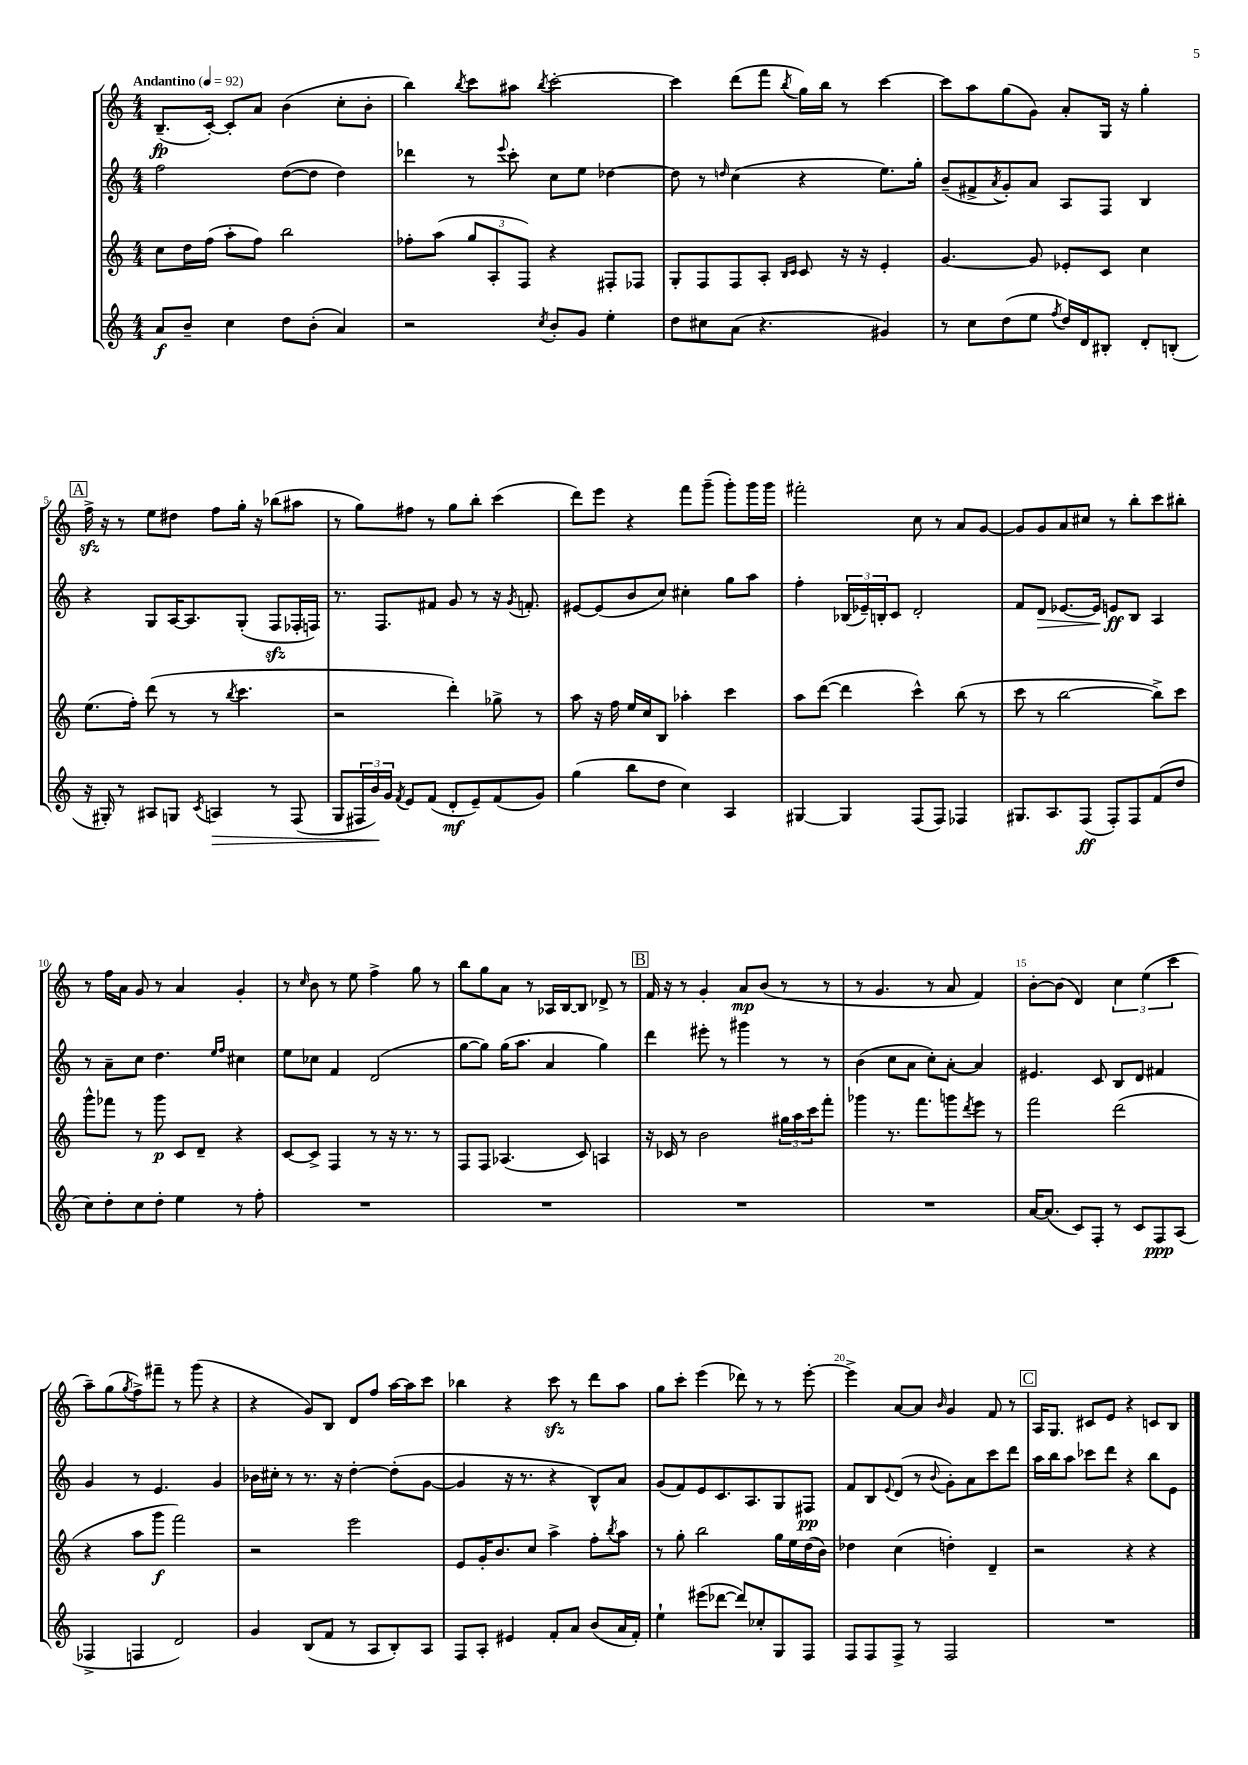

**kern	**kern	**kern	**kern
*staff4	*staff3	*staff2	*staff1
*clefG2	*clefG2	*clefG2	*clefG2
*k[]	*k[]	*k[]	*k[]
*M4/4	*M4/4	*M4/4	*M4/4
*MM92	*MM92	*MM92	*MM92
8a/L	8cc\L	2ff\	(8.B~/L
8b~/J	16dd\L	.	.
.	(16ff\JJ	.	[16c'/Jk)
4cc\	8aa'\L	.	8c'/]L
.	8ff\J)	.	8a/J
8dd\L	2bb\	([8dd\L	(4b\
(8b'\J	.	8dd\]J	.
4a/)	.	4dd\)	8cc'\L
.	.	.	8b'\J
=	=	=	=
2r	8ff-'\L	4ddd-\	4bb\)
.	(8aa\J	.	.
.	.	.	8qbb/
.	12gg/L	8r	8ccc\L
.	12A'/	.	.
.	.	8qqeee/	.
.	.	8ccc'\	8aa#\J
.	12F/J)	.	.
8qcc/	.	.	8qbb/
8b'/L	4r	8cc\L	[2ccc'\
8g/J	.	8ee\J	.
4ee'\	8F#'/L	[4dd-\	.
.	8F-/J	.	.
=	=	=	=
8dd\L	8G'/L	8dd-\]	4ccc\]
8cc#\	8F/	8r	.
.	.	16qqdd/	.
(8a\J	8F/	(4cc\	(8ddd\L
4.r	8A'/J	.	8fff\J
.	16qqB/LL	.	.
.	16qqc/JJ	.	8qbb/
.	8c/	4r	16gg\LL)
.	.	.	16bb\JJ
.	16r	.	8r
.	16r	.	.
4g#/)	4e'/	8.ee\L)	[4ccc\
.	.	16gg'\Jk	.
=	=	=	=
8r	[4.g/	(8b~/L	8ccc\]L
8cc\L	.	8f#^/	8aa\
.	.	8qa/	.
(8dd\	.	8g'/)	(8gg\
8ee\J	8g/]	8a/J	8g\J)
8qff/	.	.	.
16dd/LL)	8e-'/L	8A/L	8a'/L
16d/J	.	.	.
8B#'/J	8c/J	8F/J	16G/Jk
.	.	.	16r
8d'/L	4cc\	4B/	4gg'\
(8B'/J	.	.	.
=	=	=	=
16r	(8.ee\L	4r	16ff^\
16G#'/)	.	.	16r
8r	.	.	8r
.	16ff'\Jk)	.	.
8A#/L	(8ddd\	8G/L	8ee\L
8G/J	8r	[16A/K	8dd#\J
.	.	8.A/]	.
8qc/	.	.	.
4A/	8r	.	8ff\L
.	8qbb/	.	.
.	4.ccc\	(8G'/J	16gg'\Jk
.	.	.	16r
8r	.	8F/L	(8bb-\L
(8F/	.	16F-'/L	8aa#\J
.	.	16F/JJ)	.
=	=	=	=
8G/L	2r	8.r	8r
24F#/L	.	.	8gg\L)
24b/)	.	.	.
.	.	8.F/L	.
24g/JJ	.	.	.
8qf/	.	.	.
8e/L	.	.	8ff#\J
(8f/J	.	8f#/J	8r
8d'/L	4ddd'\)	8g/	8gg\L
8e~/)	.	8r	8bb'\J
(8f/	8gg-^\	16r	(4ccc\
.	.	8qg/	.
.	.	8.f'/	.
8g/J)	8r	.	.
=	=	=	=
(4gg\	8aa\	[8e#/L	8ddd\L)
.	16r	(8e#/]	8eee\J
.	16ff\	.	.
8bb\L	16ee/LL	8b/	4r
.	16cc/J	.	.
8dd\J	8B/J	8cc/J)	.
4cc\)	4aa-'\	4cc#'\	8fff\L
.	.	.	(8ggg~\J
4A/	4ccc\	8gg\L	8ggg'\L)
.	.	8aa\J	16ggg\L
.	.	.	16ggg\JJ
=	=	=	=
[4G#/	8aa\L	4ff'\	2fff#'\
.	([8ddd\J	.	.
4G#/]	4ddd\]	(24B-/LL	.
.	.	24e-~/)	.
.	.	24B'/J	.
.	.	8c/J	.
(8F/L	4ccc^^\)	2d'/	8cc\
8F/J)	.	.	8r
4F-/	(8bb\	.	8a/L
.	8r	.	[8g/J
=	=	=	=
8.G#/L	8ccc\	8f/L	8g/]L
.	8r	8d/J	8g/
8.A/	.	.	.
.	[2bb\	[8.e-/L	8a/
(8F/J	.	.	8cc#/J
.	.	16e-/]Jk	.
8F'/L)	.	8e/L	8r
8F/	.	8B/J	8bb'\L
(8f/	8bb^\]L)	4A/	8ccc\
8dd/J	8ccc\J	.	8bb#'\J
=	=	=	=
8cc\L)	8ggg^^\L	8r	8r
8dd'\	8fff-\J	8a~\L	16ff\LL
.	.	.	16a\JJ
8cc\	8r	8cc\J	8g/
8dd'\J	8ggg\	4.dd\	8r
4ee\	8c/L	.	4a/
.	8d~/J	.	.
.	.	16qqee/LL	.
.	.	16qqff/JJ	.
8r	4r	4cc#\	4g'/
8ff'\	.	.	.
=	=	=	=
1r	[8c/L	8ee\L	8r
.	.	.	16qqcc/
.	8c^/]J	8cc-\J	8b\
.	4F/	4f/	8r
.	.	.	8ee\
.	8r	(2d/	4ff^\
.	16r	.	.
.	8.r	.	.
.	.	.	8gg\
.	8r	.	8r
=	=	=	=
1r	8F/L	[8gg\L	8bb\L
.	8F/J	8gg\]J)	8gg\
.	(4.A-/	(16gg\LK	8a\J
.	.	8.aa\J	.
.	.	.	8r
.	.	4a/	16A-/LL
.	.	.	[16B/J
.	8c/)	.	8B/]J
.	4A/	4gg\)	8d-^/
.	.	.	8r
=	=	=	=
1r	16r	4ddd\	16f/
.	16c-/	.	16r
.	8r	.	8r
.	2b\	8eee#'\	4g'/
.	.	8r	.
.	.	4ggg#\	8a/L
.	.	.	(8b/J
.	24gg#\LL	8r	8r
.	24aa\	.	.
.	24ccc\J	.	.
.	8fff'\J	8r	8r
=	=	=	=
1r	4ggg-\	(4b\	8r
.	.	.	4.g/
.	8.r	8cc\L	.
.	.	8a\J	.
.	8.fff\L	.	.
.	.	8cc'\L)	8r
.	8ggg\	[8a'\J	8a/
.	8qddd/	.	.
.	8eee\J	4a/]	4f/)
.	8r	.	.
=	=	=	=
[16a/LK	2fff\	4.e#/	[8b'\L
(8.a/]J	.	.	.
.	.	.	(8b\]J
8c/L)	.	.	4d/)
8F'/J	.	8c/	.
8r	(2ddd\	8B/L	6cc\
8c/L	.	8d/J	.
.	.	.	(6ee\
8F/	.	4f#/	.
.	.	.	6ccc\
(8A/J	.	.	.
=	=	=	=
4F-^/	4r	4g/	8aa~\L)
.	.	.	(8gg\
.	.	.	8qgg/
4F/	8aa\L	8r	8ff^\)
.	8ggg\J	4.e/	8fff#~\J
2d/)	2fff\)	.	8r
.	.	.	(8ggg\
.	.	4g/	4r
=	=	=	=
4g/	2r	16b-\LL	4r
.	.	16cc#'\JJ	.
.	.	8r	.
(8B/L	.	8.r	8g/L)
8f/J	.	.	8B/J
.	.	16r	.
8r	2eee\	[4dd'\	8d/L
8A/L	.	.	8ff/J
8B'/)	.	(8dd'\]L	[16aa\LL
.	.	.	16aa\]J
8A/J	.	[8g\J	8ccc\J
=	=	=	=
8F/L	8e/L	4g/]	4bb-\
8A'/J	16g'/K	.	.
.	8.b/	.	.
4e#/	.	16r	4r
.	.	8.r	.
.	8cc/J	.	.
8f'/L	4aa^\	4r	8ccc\
8a/J	.	.	8r
(8b/L	8ff'\L	8B^^/L)	8ddd\L
.	8qbb/	.	.
16a/L	8aa\J	8a/J	8aa\J
16f'/JJ)	.	.	.
=	=	=	=
4ee`\	8r	(8g/L	8gg\L
.	8gg'\	8f/)	8ccc'\J
(8eee#\L	2bb\	8e/	(4eee\
[8ddd-\J	.	8.c/	.
8ddd-/]L)	.	.	8ddd-\)
.	.	8.A/	.
8cc-'/	.	.	8r
8G/	16gg\LL	8G/	8r
.	16ee\	.	.
8F/J	(16dd\	8F#/J	[8eee'\
.	16b\JJ)	.	.
=	=	=	=
8F/L	4dd-\	8f/L	4eee^\]
8F/	.	8B/	.
.	.	8qqe/	.
8F^/J	(4cc\	(8d/J	[8a/L
8r	.	8r	8a/]J
.	.	8qqb/	16qqb/
2F/	4dd'\)	8g'\L)	4g/
.	.	8a\	.
.	4d~/	8ccc\	8f/
.	.	8ddd\J	8r
=	=	=	=
1r	2r	16aa\LL	16A/LK
.	.	16bb\J	8.G/J
.	.	8aa\J	.
.	.	8ccc-\L	8c#/L
.	.	8ddd\J	8e/J
.	4r	4r	4r
.	4r	8bb\L	8c/L
.	.	8e\J	8B/J
==	==	==	==
*-	*-	*-	*-
